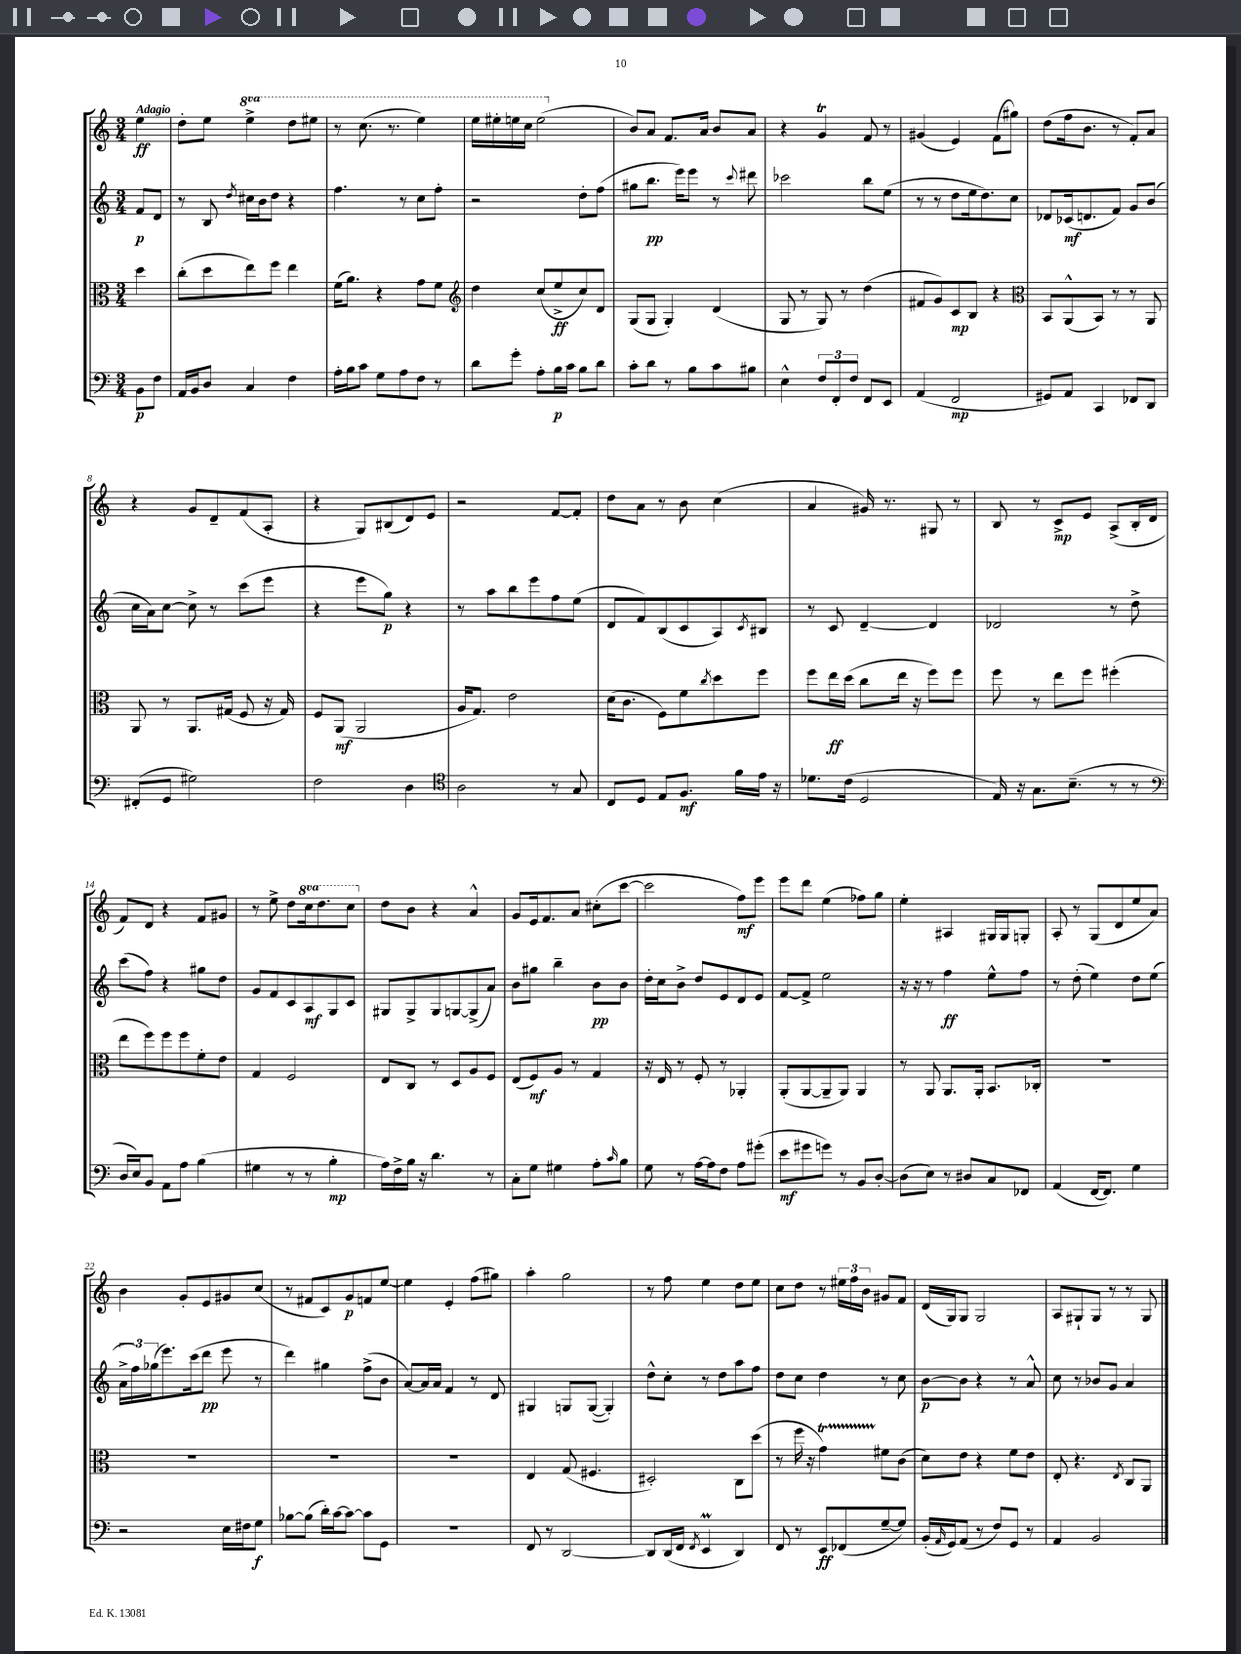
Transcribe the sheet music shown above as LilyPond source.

<<
\new StaffGroup <<
\new Staff = "s0" {
    \clef treble \key c \major \numericTimeSignature \time 3/4 \set Staff.ottavationMarkups = #ottavation-simple-ordinals \partial 4 \tempo "Adagio"
    e''4\ff |
    d''8-. e''8 \ottava #1 e'''4-> d'''8 eis'''8 |
    r8 c'''8.( r8. e'''4) |
    e'''16 eis'''16-. e'''16 c'''16 e'''2( \ottava #0 |
    b'8) a'8 f'8. a'16 b'8 a'8 |
    r4 g'4\trill f'8 r8 |
    gis'4( e'4) f'8( gis''8) |
    d''8( f''16 b'8. r8 f'8-.) a'8 |
    r4 g'8 d'8-- f'8( a8-. |
    r4 g8) bis8( d'8) e'8 |
    r2 f'8~ f'8-. |
    d''8 a'8 r8 b'8 c''4( |
    a'4 gis'16) r8. gis8 r8 |
    b8 r8 c'8->\mp e'8 a8->( b16-. d'16 |
    f'8) d'8 r4 f'8 gis'8 |
    r8 e''8-> d''8 \ottava #1 c'''16 d'''8. c'''8 \ottava #0 |
    d''8 b'8 r4 a'4-^ |
    g'8 e'16 f'8. a'8 cis''8-.( c'''8~ |
    c'''2 f''8\mf) e'''8 |
    e'''8 d'''8 e''4( fes''8) g''8 |
    e''4-. ais4 gis16 gis16 g8-. |
    a8-. r8 g8( d'8 e''8 a'8) |
    b'4 g'8-. e'8 gis'8 c''8( |
    r8 fis'8 c'8) g'8\p f'8 e''8~ |
    e''4 e'4-. f''8( gis''8) |
    a''4-. g''2 |
    r8 f''8 e''4 d''8 e''8 |
    c''8 d''8 r8 \tuplet 3/2 { eis''16 f''16 b'16 } gis'8 f'8 |
    d'16( g16) g8 g2 |
    a8 gis8-! gis8 r8 r8 gis8 \bar "|." |
}
\new Staff = "s1" {
    \clef treble \key c \major \numericTimeSignature \time 3/4 \partial 4
    f'8\p d'8 |
    r8 b8 \acciaccatura { d''8 } cis''16 b'16 d''8 r4 |
    f''4. r8 c''8 f''8-. |
    r2 d''8-. f''8( |
    gis''8 b''8.\pp e'''16) e'''8 r8 \appoggiatura { c'''8 } dis'''8 |
    ces'''2 b''8 e''8( |
    r8 r8 d''8 e''16 d''8.) c''8 |
    des'8 ces'16\mf( d'8. f'8) g'8 b'8( |
    c''16 a'16) c''8~ c''8-> r8 c'''8( e'''8 |
    r4 e'''8 g''8\p) r4 |
    r8 a''8 b''8 e'''8 f''8 e''8( |
    d'8 f'8) b8( c'8 a8) \acciaccatura { c'8 } bis8 |
    r8 c'8 d'4~-- d'4 |
    des'2 r8 d''8-> |
    c'''8( f''8) r4 gis''8 d''8 |
    g'8 f'8 c'8 a8\mf g8 c'8 |
    gis8 gis8-> gis8 g8~ g8->( a'8) |
    b'8 gis''8 b''4-- b'8\pp b'8 |
    d''16-. c''16 b'8-> d''8 e'8 d'8 e'8 |
    f'8~ f'8-> e''2 |
    r16 r16 r8 f''4\ff e''8-^ f''8 |
    r8 d''8-.( e''4) d''8 e''8( |
    \tuplet 3/2 { a'16-> f''16) ges''16( } e'''8.) c'''16( d'''8\pp e'''8 r8 |
    d'''4) gis''4 f''8->( b'8 |
    a'8~) a'16 a'16 f'4 r8 d'8 |
    gis4 g8 g8~( g4-.) |
    d''8-^ c''8-. r8 d''8 a''8 f''8 |
    d''8 c''8 d''4 r8 c''8 |
    b'8~\p b'8 r4 r8 a'8-^ |
    c''8 r8 bes'8 g'8 a'4 \bar "|." |
}
\new Staff = "s2" {
    \clef alto \key c \major \numericTimeSignature \time 3/4 \partial 4
    d''4 |
    c''8-.( d''8 e''8) f''8 e''4 |
    f'16( a'8.) r4 g'8 f'8 |
    \clef treble d''4 c''8( e''8->\ff c''8) d'8 |
    g8( g8 g4-.) d'4( |
    g8 r8 g8) r8 d''4( |
    fis'8 g'8) c'8\mp b8 r4 |
    \clef alto b,8 a,8-^( b,8) r8 r8 a,8 |
    a,8 r8 a,8. gis16( f8 r16 gis16) |
    f8 a,8\mf( a,2 |
    a16 g8.) e'2 |
    d'16( c'8. f8) f'8 \acciaccatura { c''8 } d''8 f''8 |
    f''8 e''16\ff d''16( c''8 e''16 r16 f''8) f''8 |
    f''8 r8 e''8 f''8 fis''4-.( |
    e''8 f''8) f''8 f''8 f'8-. e'8 |
    g4 f2 |
    e8 c8 r8 d8 a8 f8 |
    e8( f8\mf) a8 r8 g4 |
    r16 e16 r8 f8-. r8 aes,4-. |
    a,8-.( a,8~ a,8-- a,8) a,4 |
    r8 a,8 a,8. a,16-. b,8. ces16-. |
    R2. |
    R2. |
    R2. |
    R2. |
    e4 g8( fis4. |
    dis2-.) c8 d''8( |
    r8 f''16 r16 g'4\startTrillSpan) fis'8\stopTrillSpan c'8( |
    d'8) e'8 r4 f'8 e'8 |
    e8-. r4. \acciaccatura { e8 } c8 a,8 \bar "|." |
}
\new Staff = "s3" {
    \clef bass \key c \major \numericTimeSignature \time 3/4 \partial 4
    b,8\p f8 |
    a,16 b,16 d8 c4 f4 |
    a16-. b16 c'8 g8 a8 f8 r8 |
    d'8 g'8-. a8-. b16\p c'16 b8 d'8 |
    c'8-. d'8 r8 b8 c'8 bis8 |
    e4-^ \tuplet 3/2 { f8 f,8-. f8 } f,8 e,8 |
    a,4( f,2\mp |
    gis,8) a,8 c,4 fes,8 d,8 |
    fis,8-.( g,8 gis2) |
    f2 d4 |
    \clef tenor a2 r8 g8 |
    c8 d8 e8 f8.\mf f'16 e'16 r16 |
    des'8. c'16( d2 |
    e16) r16 g8. b8.--( r8 r8 |
    \clef bass d16 e16) b,8 a,8 a8 b4( |
    gis4 r8 r8 b4-.\mp |
    a16) f16-> b16 r16 d'4. r8 |
    c8-. g8 gis4 a8-. \grace { c'16 } b8 |
    g8 r8 a16~ a16 f8 a8 gis'8-.( |
    e'8\mf gis'8 g'8) r8 b,8 d8~-. |
    d8( e8) r8 dis8 c8 fes,8 |
    a,4( f,16~ f,8.) g4 |
    r2 e16 fis16 g8\f |
    bes8~ bes8( d'16-.) c'16~ c'8~ c'8 g,8 |
    R2. |
    f,8 r8 d,2~ |
    d,8 d,16( f,16 \acciaccatura { f,8 } e,4\prall d,4) |
    f,8 r8 e,8\ff fes,8( g8~-- g8) |
    b,16-.( \grace { a,16 } g,16) a,8( r8 f8) g,8 r8 |
    a,4 b,2 \bar "|." |
}
>>
>>
